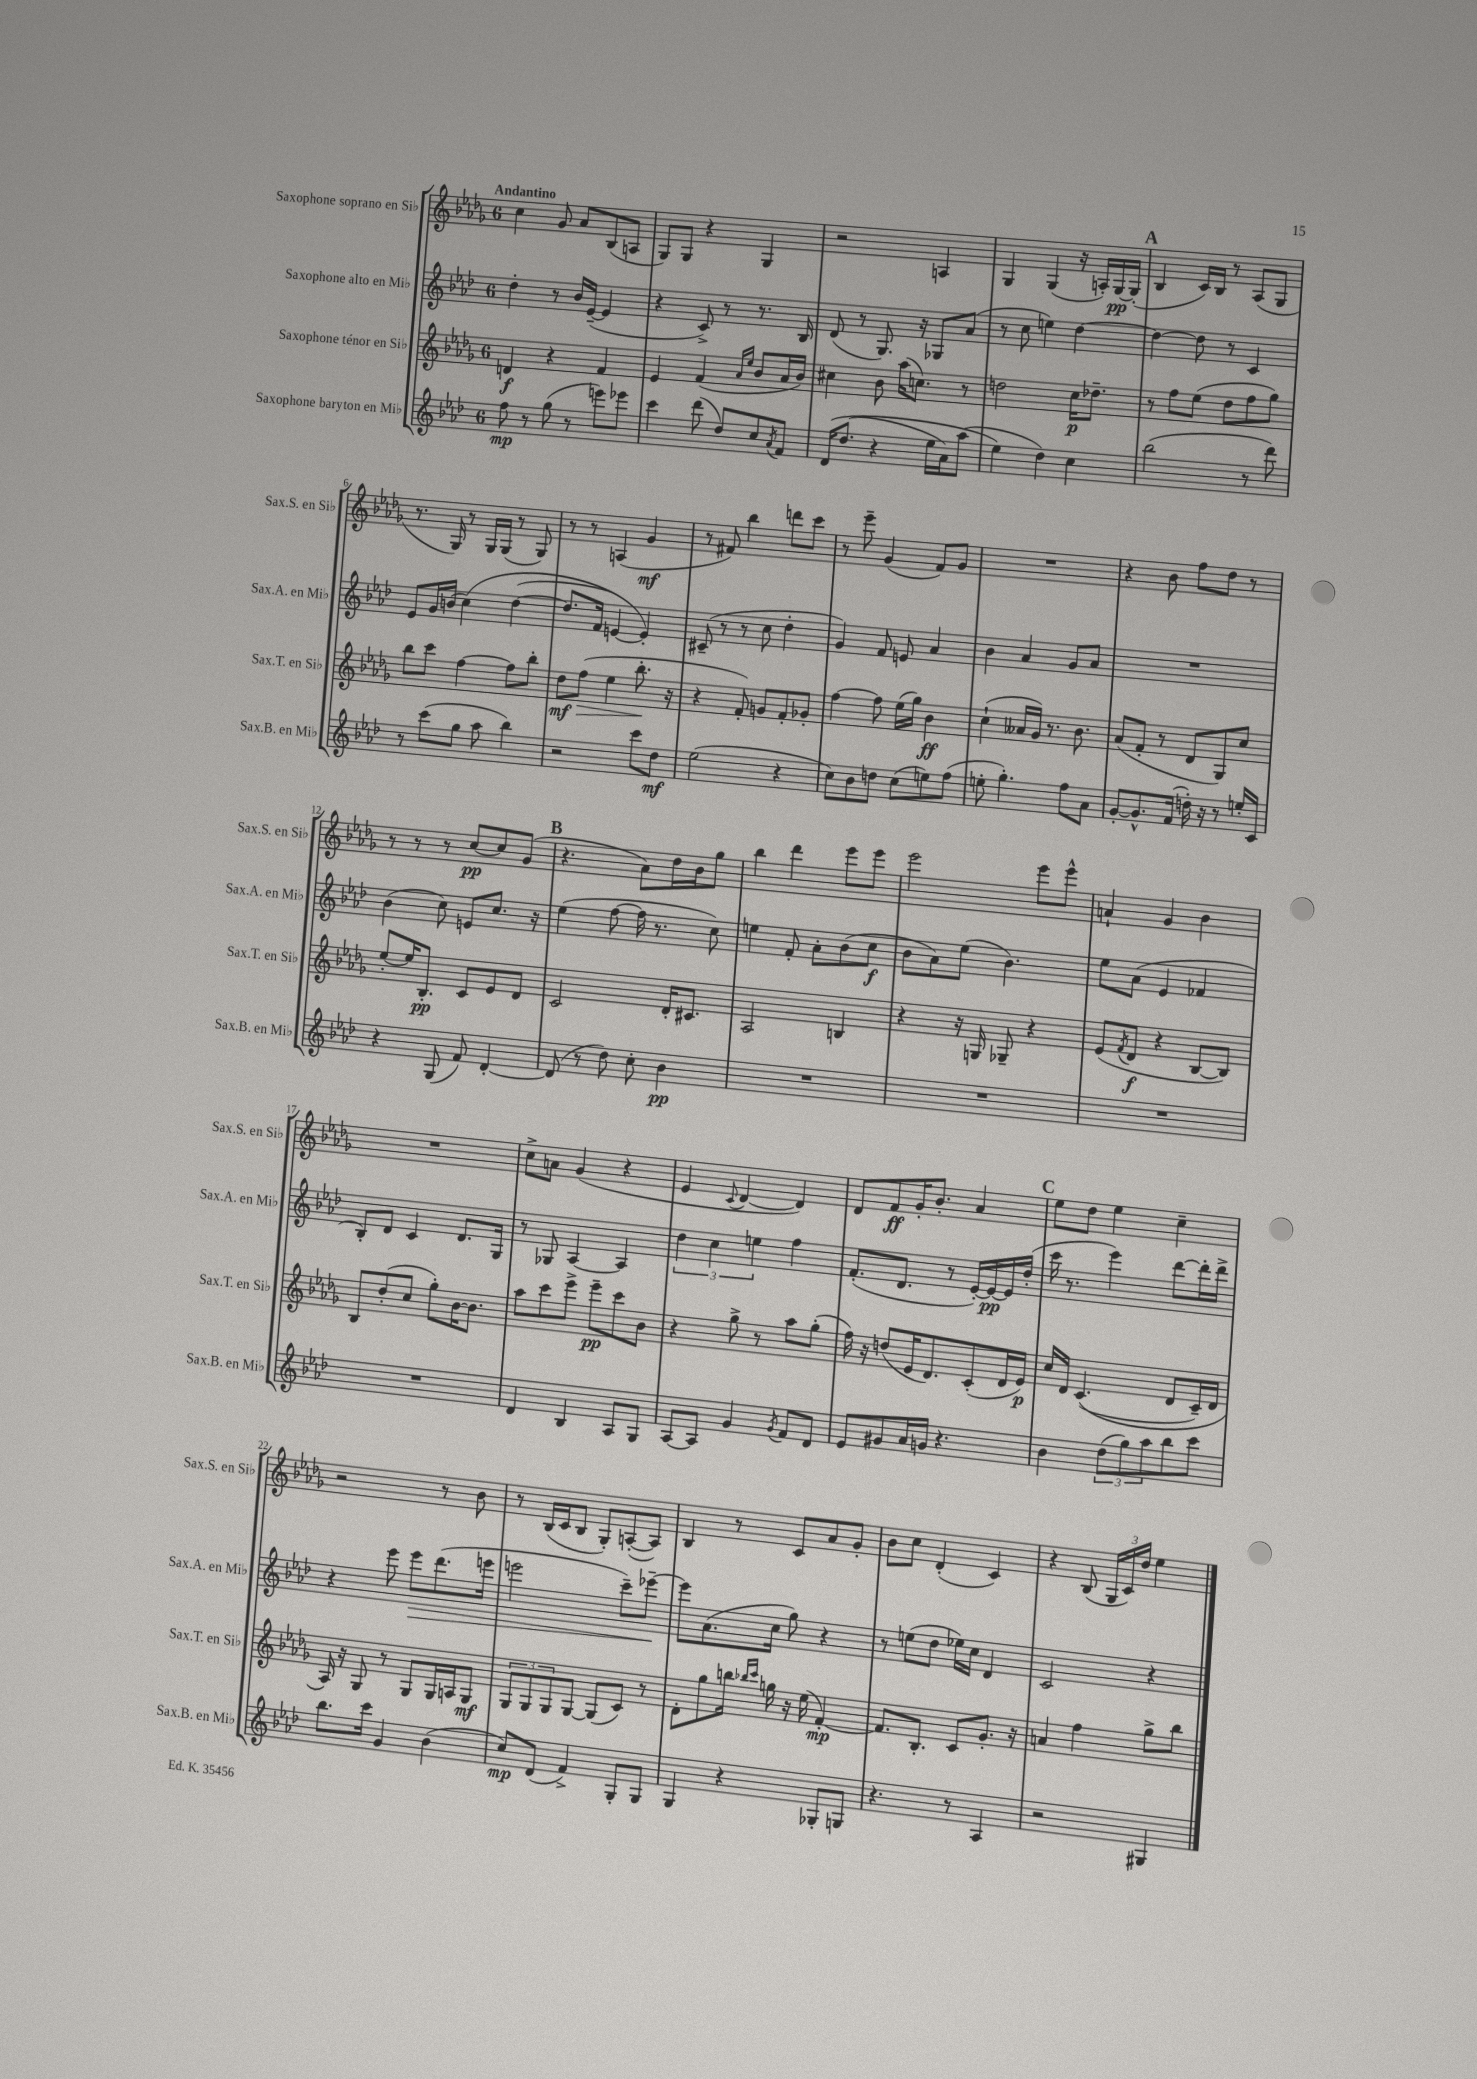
<<
\new StaffGroup <<
\new Staff = "s0" \with { instrumentName = "Saxophone soprano en Sib" shortInstrumentName = "Sax.S. en Sib" } {
    \clef treble \key des \major \once \override Staff.TimeSignature.style = #'single-digit \time 6/8 \tempo "Andantino"
    c''4 ges'8 aes'8 bes8( a8 |
    ges8) ges8 r4 ges4 |
    r2 a4 |
    ges4 ges4( r16 a16-.) ges16~\pp ges16-.( |
    \mark \markup { \bold "A" } bes4 c'16) bes16 r8 aes8( ges8 |
    r8. ges16) r8 ges16 ges16( r8 ges8) |
    r8 r8 a4( ges'4\mf |
    r8 fis'8) bes''4 d'''8 c'''8 |
    r8 ees'''8-- ges'4( f'8) ges'8 |
    R2. |
    r4 bes'8 f''8 des''8 r8 |
    r8 r8 r8 c''8~\pp c''8 ges'8( |
    \mark \markup { \bold "B" } r4. aes'8) des''16 bes'16 ges''8 |
    bes''4 des'''4 ees'''8 ees'''8 |
    ees'''2 ees'''8 ees'''8-^ |
    a'4-! ges'4 bes'4 |
    R2. |
    c''8-> a'8 ges'4( r4 |
    ees'4 \appoggiatura { c'8 } des'4~ des'4) |
    des'8 f'8\ff ges'16-. bes'8.-. aes'4 |
    \mark \markup { \bold "C" } ees''8 des''8 ees''4 c''4-- |
    r2 r8 bes'8 |
    r8 bes16( c'16 bes8 ges8-.) a8~-.( a8) |
    bes4 r8 c'8 aes'8 ges'8-. |
    bes'8 c''8 des'4-.( c'4) |
    r4 bes8( \tuplet 3/2 { ges16 c'16) des''16 } ees''4 \bar "|." |
}
\new Staff = "s1" \with { instrumentName = "Saxophone alto en Mib" shortInstrumentName = "Sax.A. en Mib" } {
    \clef treble \key aes \major \once \override Staff.TimeSignature.style = #'single-digit \time 6/8
    des''4-. r8 bes'16 ees'16~--( ees'4 |
    r4 c'8->) r8 r8. bes16 |
    des'8( r8 g8.) r16 ges8 aes'8( |
    r8 c''8 e''4) des''4~ |
    \mark \markup { \bold "A" } des''4~ des''8 r8 c'4 |
    ees'8 g'16 b'16( c''4)\( des''4~( |
    des''8. f'16 e'4~) e'4-.\) |
    cis'8--( r8 r8 c''8 des''4-. |
    g'4) f'8 e'8 aes'4 |
    bes'4 aes'4 g'8 aes'8 |
    R2. |
    bes'4( c''8) e'8 c''8. r16 |
    \mark \markup { \bold "B" } ees''4( f''8~ f''16 r8. c''8) |
    e''4 f'8-. aes'8-. bes'8( c''8\f |
    bes'8 aes'8) ees''8( bes'4.) |
    ees''8 aes'8( ees'4 fes'4 |
    bes8-.) des'8 c'4 des'8. g16 |
    r8 ges8 aes4~ aes4 |
    \tuplet 3/2 { des''4 c''4 e''4 } f''4 |
    f'8.-.( des'8. r8 ees'16~-.) ees'16~\pp ees'16 des''16-.( |
    \mark \markup { \bold "C" } c'''16 r8. ees'''4) des'''8~ des'''16-. des'''16-> |
    r4 ees'''8 ees'''8\> des'''8.( e'''16 |
    e'''2 c'''8--) ees'''8~--\! |
    ees'''8 aes'8.( c''16 g''8) r4 |
    r8 e''8( des''8 ees''16) c''16 des'4 |
    c'2 r4 \bar "|." |
}
\new Staff = "s2" \with { instrumentName = "Saxophone ténor en Sib" shortInstrumentName = "Sax.T. en Sib" } {
    \clef treble \key des \major \once \override Staff.TimeSignature.style = #'single-digit \time 6/8
    d'4\f r4 f'4 |
    ees'4 f'4( \grace { aes'16 ees''16 } bes'8 aes'16 bes'16) |
    cis''4 bes'8 aes''16( c''8.) r8 |
    d''2 c''16\p des''8.-- |
    \mark \markup { \bold "A" } r8 f''8 ees''8( des''8 f''8 ges''8) |
    bes''8 c'''8 f''4~ f''8 bes''8-. |
    des''8\mf f''8\>( ees''4 bes''8.-.\! r16 |
    r4 f'8-.) g'8 f'8-. ges'8-. |
    f''4~ f''8 ees''16( ges''16) bes'4\ff |
    c''4-!( aeses'16 ges'16) r8. bes'8. |
    aes'8( f'8-. r8 des'8 ges8) c''8 |
    ees''8~-. ees''16 bes8.-.\pp c'8 ees'8 des'8 |
    \mark \markup { \bold "B" } c'2 des'16-. cis'8. |
    aes2 b4 |
    r4 r16 g16 ges8-- r4 |
    ees'8( \acciaccatura { f'8 } des'8\f r4 bes8~ bes8) |
    bes8 des''8-.( c''8 ges''8-.) bes'16~ bes'8. |
    aes''8 c'''8 ees'''8-> ees'''8--\pp c'''8 bes'8 |
    r4 ges''8-> r8 aes''8 ges''8-.( |
    f''16) r16 d''8( ees'16 des'8.) c'8-.( des'16 ees'16\p) |
    \mark \markup { \bold "C" } c''16 des'16 c'4.(\( des'8 c'16--) des'16 |
    aes16\) r16 ges8 r8 ges8 ges16 a16 ges8\mf |
    \tuplet 3/2 { ges8 ges8 ges8 } ges8~ ges8( c'8) r8 |
    des'8-. ges''8 b''16 \grace { bes''16 c'''16 } g''16 r16 ees''16( f'4~-.\mp) |
    f'8. bes8.-. c'8 ges'8.-. r16 |
    a'4 f''4 ges''8-> bes''8 \bar "|." |
}
\new Staff = "s3" \with { instrumentName = "Saxophone baryton en Mib" shortInstrumentName = "Sax.B. en Mib" } {
    \clef treble \key aes \major \once \override Staff.TimeSignature.style = #'single-digit \time 6/8
    f''8\mp r8 g''8( r8 e'''8) ees'''8 |
    c'''4 des'''8( des''8) c''8 \acciaccatura { aes'8 } f'8 |
    des'16\( des''8.( r4 ees''16 aes'16) aes''8( |
    ees''4\) des''4) c''4 |
    \mark \markup { \bold "A" } bes''2( r8 des'''8) |
    r8 c'''8( g''8 aes''8 bes''4) |
    r2 c'''8 des''8\mf |
    ees''2( r4 |
    c''8) bes'8 d''8 c''8( e''8) f''8( |
    e''8-. g''4.-.) f''8 aes'8 |
    g'8~-. g'8.-^ f'16( d''16-.) r16 r8 e''16-. c'16 |
    r4 g8( f'8) des'4~-. |
    \mark \markup { \bold "B" } des'8( r8 des''8) c''8-. bes'4\pp |
    R2. |
    R2. |
    R2. |
    R2. |
    des'4 bes4 aes8 g8 |
    aes8~ aes8 g'4 \acciaccatura { g'8 } f'8 des'8 |
    ees'8 gis'8 aes'16 g'16 r4. |
    \mark \markup { \bold "C" } bes'4 \tuplet 3/2 { des''8( g''8) aes''8 } bes''8 c'''8 |
    bes''8. c'''16 g'4 bes'4( |
    c''8\mp) des'8( f'4->) g8-. g8 |
    g4 r4 ges8-. g8 |
    r4. r8 aes4 |
    r2 gis4 \bar "|." |
}
>>
>>
